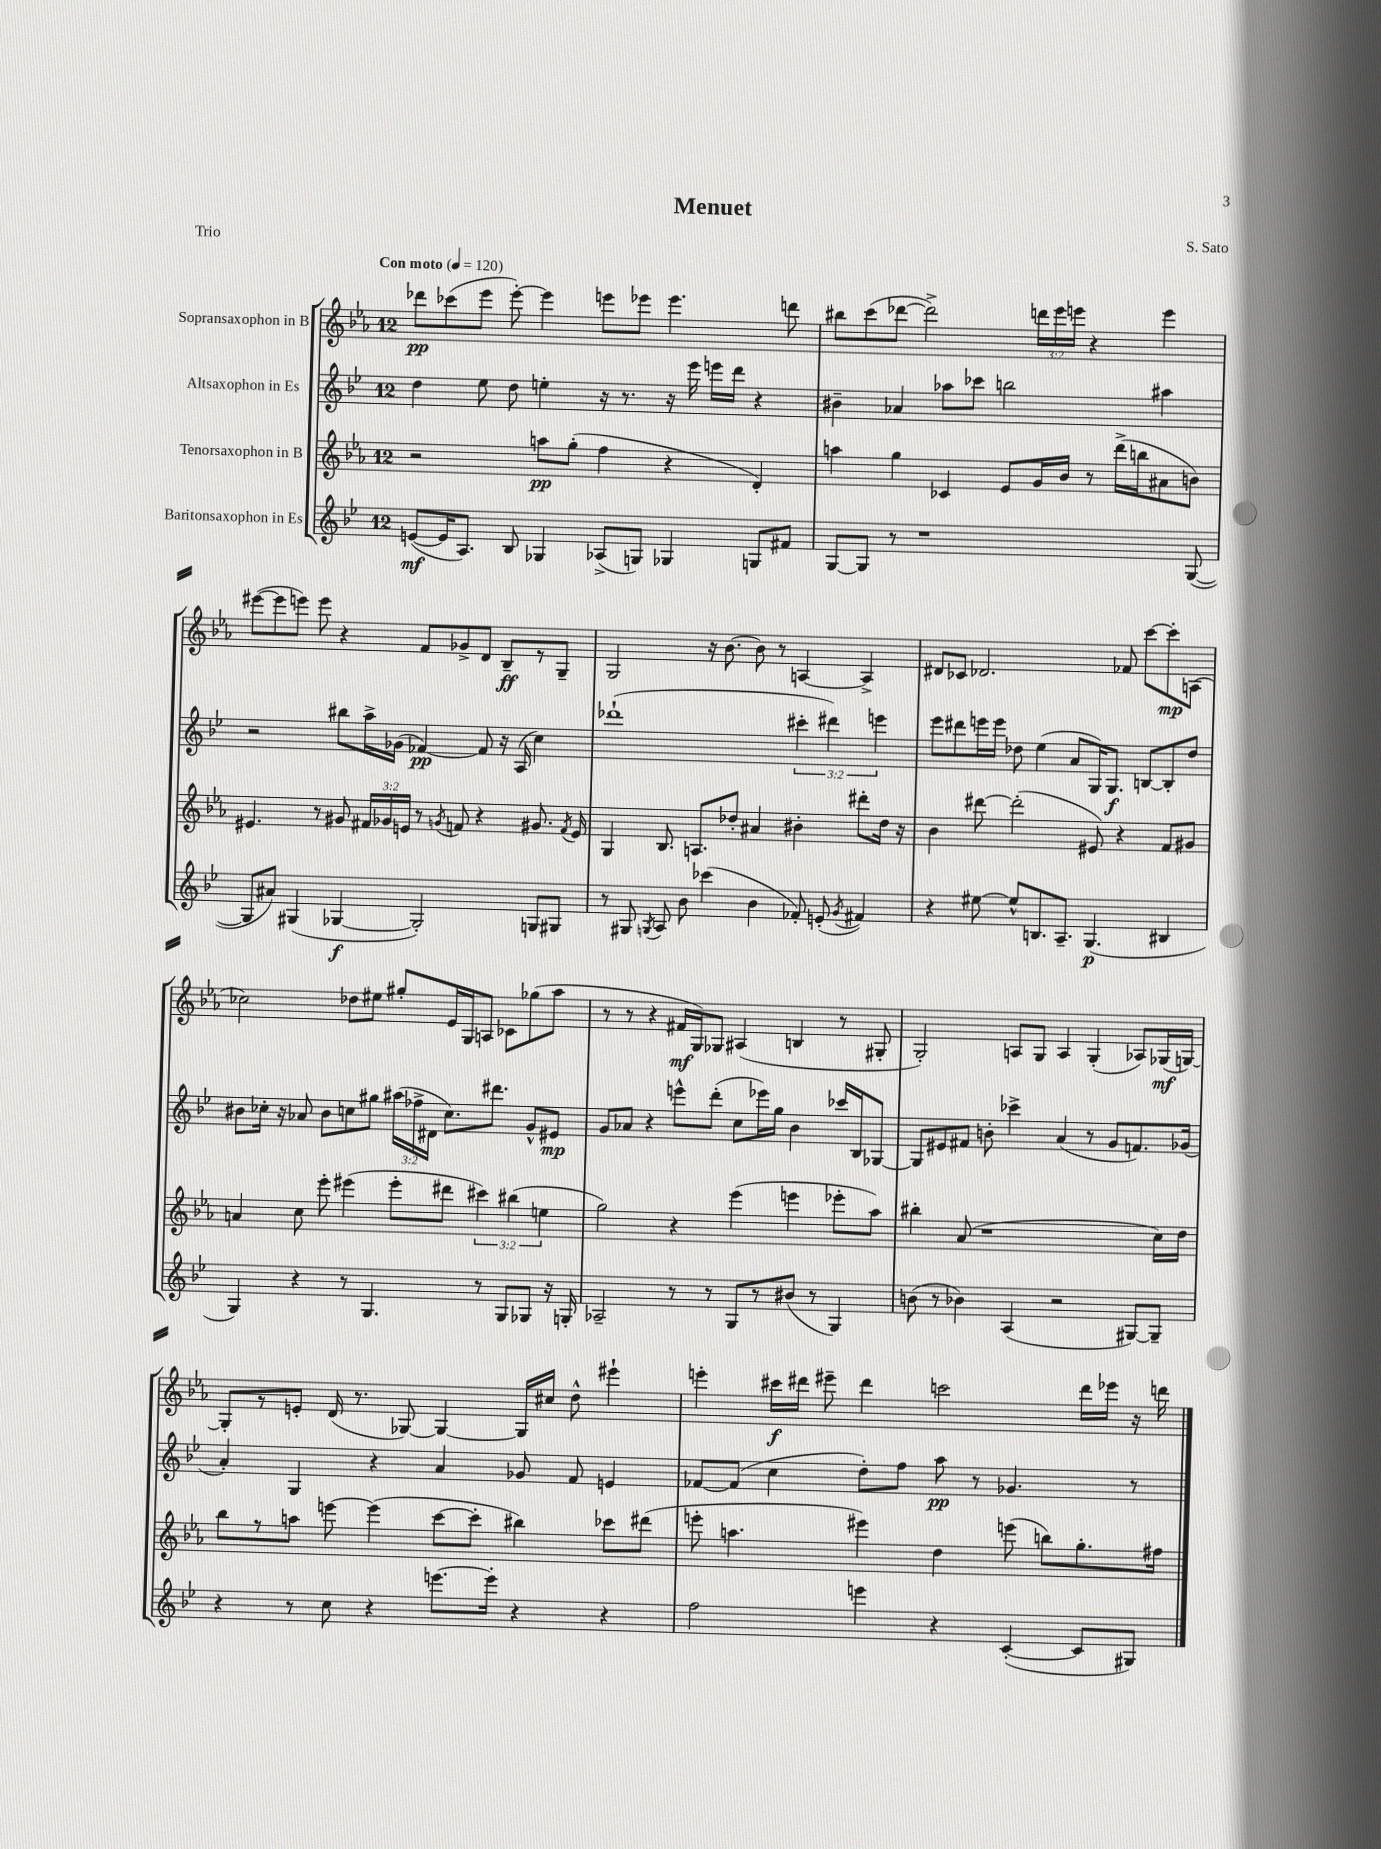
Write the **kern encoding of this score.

**kern	**dynam	**kern	**dynam	**kern	**dynam	**kern	**dynam
*part4	*part4	*part3	*part3	*part2	*part2	*part1	*part1
*staff4	*staff4	*staff3	*staff3	*staff2	*staff2	*staff1	*staff1
*I"Baritonsaxophon in Es	*	*I"Tenorsaxophon in B	*	*I"Altsaxophon in Es	*	*I"Sopransaxophon in B	*
*clefG2	*	*clefG2	*	*clefG2	*	*clefG2	*
*k[b-e-]	*	*k[b-e-a-]	*	*k[b-e-]	*	*k[b-e-a-]	*
*M12/8	*	*M12/8	*	*M12/8	*	*M12/8	*
*MM120	*	*MM120	*	*MM120	*	*MM120	*
=1	=1	=1	=1	=1	=1	=1	=1
!	!	!	!	!	!	!LO:TX:a:B:t=Con moto	!
([8en/L	mf	2r	.	4dd\	.	8ddd-X\L	pp
16e/K]	.	.	.	.	.	(8ccc-X\	.
8.A/J)	.	.	.	.	.	.	.
.	.	.	.	8ee-\	.	8eee-\J	.
8B-/	.	.	.	8dd\	.	[8eee-'\)	.
4G-X/	.	8aan\L	pp	4een'\	.	4eee-\]	.
.	.	(8gg'\J	.	.	.	.	.
(8A-X^/L	.	4ff\	.	16r	.	8eeen\L	.
.	.	.	.	8.r	.	.	.
8Gn/J)	.	.	.	.	.	8eee-X\J	.
4G-X/	.	4r	.	16r	.	4.eee-\	.
.	.	.	.	16eee-\	.	.	.
.	.	.	.	16eeen\LL	.	.	.
.	.	.	.	16ddd\JJ	.	.	.
8Gn/L	.	4d'/)	.	4r	.	.	.
8f#X/J	.	.	.	.	.	8dddn\	.
=2	=2	=2	=2	=2	=2	=2	=2
[8G/L	.	4aan\	.	4b#X~\	.	8bb#X\L	.
8G/J]	.	.	.	.	.	(8ccc\	.
8r	.	4gg\	.	4a-X/	.	[8ddd-X\J	.
1r	.	.	.	.	.	2ddd-^\])	.
.	.	4c-X/	.	8aa-X\L	.	.	.
.	.	.	.	8ccc-X\J	.	.	.
.	.	8e-/L	.	2bbn\	.	.	.
.	.	16g/L	.	.	.	24dddn\LL	.
.	.	.	.	.	.	24eee-\	.
.	.	16b-/JJ	.	.	.	.	.
.	.	.	.	.	.	24eeen\JJ	.
.	.	8r	.	.	.	4r	.
.	.	(16ddd^\LL	.	.	.	.	.
.	.	16bbn\J	.	.	.	.	.
.	.	8a#X\	.	4aa#X\	.	4eee\	.
([8G/	.	8bn\J)	.	.	.	.	.
!!LO:LB:g=z
=3	=3	=3	=3	=3	=3	=3	=3
8G/L]	.	4.e#X/	.	2r	.	([8eee#X\L	.
8a#X/J)	.	.	.	.	.	8eee#\]	.
(4G#X/	.	.	.	.	.	8eeen\J)	.
.	.	8r	.	.	.	8eee\	.
[4G-X/	f	8g#X/	.	8bb#X\L	.	4r	.
.	.	24f#X/LL	.	16aa^\L	.	.	.
.	.	24g-X/	.	.	.	.	.
.	.	.	.	(16g-X\JJ	.	.	.
.	.	24en/JJ	.	.	.	.	.
2G-'/])	.	8r	.	[4f-X/)	pp	8f/L	.
.	.	8qgn/	.	.	.	.	.
.	.	8fn/	.	.	.	8g-X^/	.
.	.	4r	.	8f-/]	.	8d/J	.
.	.	.	.	16r	.	8B-~/L	ff
.	.	.	.	(16A/	.	.	.
8Gn/L	.	8.g#X/	.	4cc\)	.	8r	.
8G#X/J	.	.	.	.	.	8G~/J	.
.	.	8qf/	.	.	.	.	.
.	.	16e/	.	.	.	.	.
=4	=4	=4	=4	=4	=4	=4	=4
8r	.	4G/	.	(1ddd-X`	.	2G/	.
8G#X/	.	.	.	.	.	.	.
8qGn/	.	.	.	.	.	.	.
8A/	.	8.B-/	.	.	.	.	.
8b-\	.	.	.	.	.	.	.
.	.	8.An/L	.	.	.	.	.
(4ccc-X\	.	.	.	.	.	16r	.
.	.	.	.	.	.	[8.b-\	.
.	.	8dd-X'/J	.	.	.	.	.
4b-\	.	4a#X/	.	.	.	8b-\]	.
.	.	.	.	.	.	8r	.
8f-X'/)	.	4b#X'\	.	6ccc#X'\	.	[4An/	.
(8en'/	.	.	.	.	.	.	.
.	.	.	.	6ddd#X\)	.	.	.
8qg/	.	.	.	.	.	.	.
4f#X/)	.	8ddd#X'\L	.	.	.	4A^/]	.
.	.	.	.	6eeen\	.	.	.
.	.	16dd-\Jk	.	.	.	.	.
.	.	16r	.	.	.	.	.
=5	=5	=5	=5	=5	=5	=5	=5
4r	.	4b-\	.	8eee-\L	.	8d#X/L	.
.	.	.	.	8ddd#X\	.	8c-X/J	.
[8ee#X\	.	[8ddd#X\	.	16eeen\L	.	2.d-X/	.
.	.	.	.	16eee\JJ	.	.	.
8ee#^^/L]	.	(2ddd#'\]	.	8dd-X\	.	.	.
8.Bn/	.	.	.	(4ee-\	.	.	.
8.A~/J	.	.	.	.	.	.	.
.	.	.	.	8a/L	.	.	.
(4.G/	p	8e#X/)	.	16G/K)	.	.	.
.	.	.	.	8.G/J	f	.	.
.	.	4r	.	.	.	8f-X/	.
.	.	.	.	[8Bn/L	.	[8ccc\L	.
4B#X/	.	8f/L	.	8B'/]	.	8ccc'\]	mp
.	.	8g#X/J	.	8dd-/J	.	(8An\J	.
!!LO:LB:g=z
=6	=6	=6	=6	=6	=6	=6	=6
4G/)	.	4an/	.	8b#X\L	.	2cc-X\)	.
.	.	.	.	16cc-X'\Jk	.	.	.
.	.	.	.	16r	.	.	.
4r	.	8cc\	.	8a-X/	.	.	.
.	.	8eee-'\	.	8b#\L	.	.	.
8r	.	(4eee#X\	.	8ccn\	.	8dd-X\L	.
4.G/	.	.	.	8gg#X\J	.	8ee#X\J	.
.	.	8eee#'\L	.	(24aa#X\LL	.	8gg#X'/L	.
.	.	.	.	24ff-X^\	.	.	.
.	.	.	.	24d#X\JJ	.	.	.
.	.	8ddd#X\J	.	8.cc\L)	.	16e-/L	.
.	.	.	.	.	.	16G/J	.
8r	.	6ccc#X\)	.	.	.	8An/J	.
.	.	.	.	8.ddd#X\J	.	.	.
8G/L	.	.	.	.	.	8c-X\L	.
.	.	(6bb#X\	.	.	.	.	.
8G-X/J	.	.	.	8g^^/L	.	(8gg-X\	.
.	.	6een\	.	.	.	.	.
16r	.	.	.	8e#X/J	mp	8aa-\J	.
16Gn'/	.	.	.	.	.	.	.
=7	=7	=7	=7	=7	=7	=7	=7
2A-X~/	.	2gg\)	.	8g/L	.	8r	.
.	.	.	.	8a-X/J	.	8r	.
.	.	.	.	4r	.	4r	.
8r	.	4r	.	8eeen^^\L	.	16f#X/LL	mf
.	.	.	.	.	.	16G/J)	.
8r	.	.	.	(8ddd'\J	.	8G-X/J	.
8G/L	.	(4eee-\	.	8cc\L	.	(4A#X/	.
8r	.	.	.	16eee-X\L)	.	.	.
.	.	.	.	16gg\JJ	.	.	.
(8b#X/J	.	4eeen\	.	4b-\	.	4Bn/	.
8r	.	.	.	.	.	.	.
4G/)	.	8eee-X'\L	.	16ccc-X/LL	.	8r	.
.	.	.	.	16B-/J	.	.	.
.	.	8aa-\J)	.	[8G-X/J	.	8G#X'/	.
=8	=8	=8	=8	=8	=8	=8	=8
(8bn\	.	4bb#X'\	.	8G-/L]	.	2G'/)	.
8r	.	.	.	8e#X/	.	.	.
4b-X\)	.	(8a-/	.	8f#X/J	.	.	.
.	.	1r	.	8bn'\	.	.	.
(4A/	.	.	.	4ccc-X^\	.	8An/L	.
.	.	.	.	.	.	8G/J	.
2r	.	.	.	(4a/	.	4A/	.
.	.	.	.	8r	.	(4G'/	.
.	.	.	.	8g/L	.	.	.
[8G#X/L)	.	.	.	8.fn/)	.	8A-X/L)	.
8G#~/J]	.	16cc\LL)	.	.	.	(16G-X/L	mf
.	.	16dd\JJ	.	(16g-X/Jk	.	[16Gn/JJ)	.
!!LO:LB:g=z
=9	=9	=9	=9	=9	=9	=9	=9
4r	.	8bb-\L	.	4a'/)	.	8G'/L]	.
.	.	8r	.	.	.	8r	.
8r	.	8aan\J	.	4G/	.	8en'/J	.
8cc\	.	[8eeen\	.	.	.	(16d/	.
.	.	.	.	.	.	8.r	.
4r	.	(4eee\]	.	4r	.	.	.
.	.	.	.	.	.	[8G-X/)	.
[8.eeen\L	.	[8ccc\L	.	4a/	.	4G-/_	.
.	.	8ccc'\J]	.	.	.	.	.
16eee'\Jk]	.	.	.	.	.	.	.
4r	.	4bb#X\)	.	8g-X/	.	16G-/LL]	.
.	.	.	.	.	.	16cc#X/JJ	.
.	.	.	.	8f/	.	8dd^^\	.
4r	.	8ccc-X\L	.	4en/	.	4eee#X`\	.
.	.	(8ddd#X\J	.	.	.	.	.
=10	=10	=10	=10	=10	=10	=10	=10
2ff\	.	8eeen'\	.	[8f-X/L	.	4eeen'\	.
.	.	4.aan\	.	(8f-/J]	.	.	.
.	.	.	.	4cc\	.	16ccc#X\LL	f
.	.	.	.	.	.	16ddd#X\JJ	.
.	.	.	.	.	.	8eee#X~\	.
4eeen\	.	4eee#X\)	.	8dd'\L)	.	4ddd#\	.
.	.	.	.	8ff\J	.	.	.
4r	.	4dd\	.	8aa\	pp	2cccn\	.
.	.	.	.	8r	.	.	.
([4c'/	.	(8eeen\	.	4.g-X/	.	.	.
.	.	8bbn\L)	.	.	.	.	.
8c/L]	.	8.gg'\	.	.	.	16ddd#\LL	.
.	.	.	.	.	.	16eee-X\JJ	.
8G#X/J)	.	.	.	8r	.	16r	.
.	.	16ff#X\Jk	.	.	.	16dddn\	.
==	==	==	==	==	==	==	==
*-	*-	*-	*-	*-	*-	*-	*-
